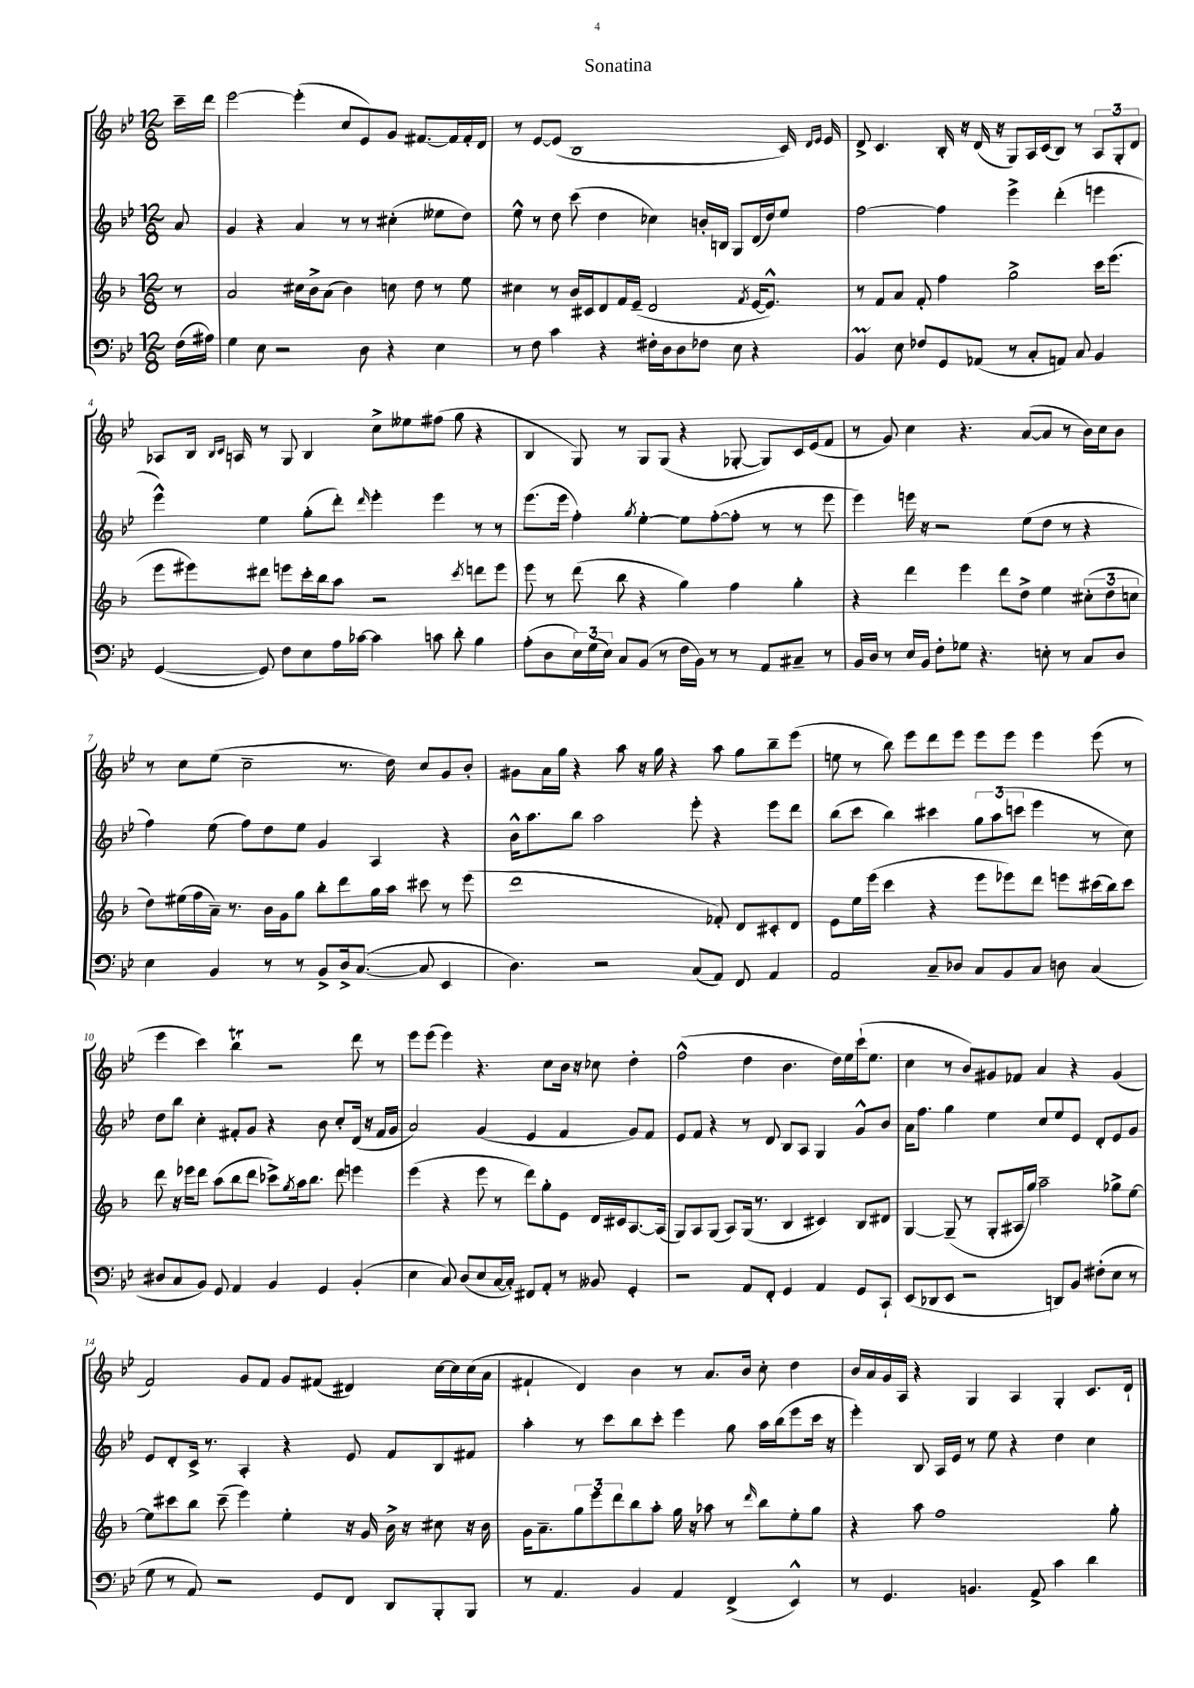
\header { title = "Sonatina" }
<<
\new StaffGroup <<
\new Staff = "s0" {
    \clef treble \key bes \major \numericTimeSignature \time 12/8 \partial 8
    c'''16-- d'''16 |
    ees'''2~ ees'''4-.( c''8 ees'8) g'8 fis'8.~ fis'16 fis'16-. d'16 |
    r8 ees'8~ ees'8( bes1 c'16) \grace { d'16 ees'16 } ees'16 |
    d'8-> c'4. bes16-. r16 d'16( r16 g8) a16 c'16( bes8) r8 \tuplet 3/2 { a8 g8-. d'8 } |
    aes8 bes16 \grace { bes16 c'16 } a16 r8 g8 bes4 c''8-> eeses''8 fis''8( g''8 r4 |
    bes4 g8) r8 g8 g8( r4 ges8~-. ges8) c'16 ees'16( f'8 |
    r8 g'8) c''4 r4. a'8~( a'8 r8 bes'16) c''16 bes'8 |
    r8 c''8 ees''8( c''2-- r8. d''16) c''8 g'8 bes'8-. |
    gis'8 a'16 g''16 r4 a''8 r16 g''16 r4 a''8 g''8 bes''8-- ees'''8( |
    e''8 r8 bes''8) ees'''8 d'''8 ees'''8 ees'''8 ees'''8 ees'''4 ees'''8( r8 |
    ees'''4 c'''4) bes''4\trill r2 d'''8 r8 |
    ees'''8 ees'''8( ees'''4) r4. c''8 bes'16 r16 ces''8 d''4-. |
    f''2-^( d''4 bes'4. d''16) ees''16 c'''16-!( ees''8. |
    c''4 r8 bes'8) gis'8 fes'8 a'4 r4 gis'4( |
    f'2) g'8 f'8 g'8 fis'8( dis'4) c''16~ c''16 c''16( a'16 |
    fis'4-! d'4) bes'4 r8 a'8. bes'16 c''8-. d''4 |
    bes'16 a'16 g'16 a16 r4 g4 a4 g4-. c'8. d'16-! \bar "|." |
}
\new Staff = "s1" {
    \clef treble \key bes \major \numericTimeSignature \time 12/8 \partial 8
    a'8 |
    g'4 r4 a'4 r8 r8 cis''4-.( eeses''8 d''8) |
    ees''8-^ r8 d''8 c'''8( d''4 ces''4) b'16-. b16 g8 d'16( d''16) ees''8 |
    f''2~ f''4 ees'''4-> d'''4-.( e'''4 |
    ees'''4-^) ees''4 g''8-.( d'''8-.) \grace { d'''16 } ees'''4-. ees'''4 r8 r8 |
    ees'''8.( ees'''16 f''4-.) \acciaccatura { g''8 } ees''4~-. ees''8 f''8~-.( f''8-. r8 r8 ees'''8 |
    ees'''4) e'''16 r16 r2 ees''8( d''8 r8 r4 |
    f''4) ees''8( f''8) d''8 ees''8 g'4 a4 r4 |
    bes'16-^ a''8. bes''8 a''2 ees'''8-. r4 ees'''8 d'''8 |
    bes''8( c'''8 bes''4) cis'''4 \tuplet 3/2 { g''8 a''8( c'''8 } ees'''4 r8 c''8) |
    d''8 bes''8 c''4-. fis'8-. g'8 r4 bes'8 c''8-. d'16( r16 fis'16 g'16 |
    a'2) g'4( ees'4 f'4 g'8) f'8 |
    ees'8 f'8 r4 r8 d'8 bes8 a8 g4 g'8-^ bes'8 |
    a'16 f''8. g''4 ees''4 c''8 ees''8 ees'8 d'8-. ees'8 g'8 |
    ees'8 d'8-. c'16-> r8. a4-. r4 ees'8 f'8 bes8 fis'8 |
    a''4-. r8 c'''8 bes''8 c'''8-. ees'''4 g''8 a''16 bes''16( ees'''8 c'''16 r16 |
    ees'''4-.) bes8 a16 ees'16 r8 ees''8 r4 d''4 c''4 \bar "|." |
}
\new Staff = "s2" {
    \clef treble \key f \major \numericTimeSignature \time 12/8 \partial 8
    r8 |
    a'2 cis''16 bes'16-> a'8( bes'4) c''8 d''8 r8 e''8 |
    cis''4 r8 bes'16 cis'16 d'8 f'16 e'16--( d'2 \acciaccatura { f'8 } e'16~ e'8.-^) |
    r8 f'8 a'8 f'8-. f''4 g''2-> c'''16 e'''8.( |
    e'''8 eis'''8) dis'''8 e'''8 c'''16-. bes''16 a''8 r2 \acciaccatura { c'''8 } d'''8 e'''8 |
    e'''8 r8 d'''8( bes''8 r4 g''4) f''4 g''4-. |
    r4 d'''4 e'''4 d'''8 d''8-> e''4 \tuplet 3/2 { cis''8-.( d''8 c''8 } |
    d''8) eis''16( f''16 a'16--) r8. bes'16 g'16 g''8 bes''8-. d'''8 g''16 a''16 cis'''8 r8 e'''8( |
    d'''1 fes'8-.) d'8 cis'8-. d'8 |
    e'8 e''16 e'''16( c'''4 r4 e'''8 ees'''8) d'''8 e'''8 cis'''16( bes''16) cis'''8 |
    d'''8 r16 ees'''16 d'''8 a''8( bes''8 d'''8 ces'''8->) \acciaccatura { g''8 } a''16 bes''8. d'''8 e'''4 |
    e'''4( r4 e'''8 r8 d'''8) g''8-. e'8 d'16 cis'16 a8.~ a16( |
    g8) a8 g8( a8) g16( r8. bes4 cis'4) bes8 dis'8 |
    g4~ g8--( r8 g8-. ais16 g''16) a''2-- ges''8-> e''8~ |
    e''8 cis'''8 bes''8 cis'''8--( e'''4) e''4-. r16 g'16 bes'16-> r16 cis''8 r16 bes'16 |
    g'16 a'8.-- \tuplet 3/2 { g''8 e'''8 d'''8 } bes''8 a''8-. g''16 r16 aes''8 r8 \grace { d'''16 } bes''8 e''8-. g''8 |
    r4 a''8 f''1 g''8-. \bar "|." |
}
\new Staff = "s3" {
    \clef bass \key bes \major \numericTimeSignature \time 12/8 \partial 8
    f16( ais16) |
    g4 ees8 r2 d8 r4 ees4 |
    r8 f8 c'4 r4 fis16-. d16 d8 fes8 ees8 r4 |
    bes,4\prall ees8 fes8 g,8 aes,8( r8 c8-. a,8) c8 bes,4 |
    g,4~( g,8) f8 ees8 a16 ces'16~ ces'4 c'8 d'8-. bes4 |
    a8-.( d8 \tuplet 3/2 { ees16) g16( ees16) } c8 bes,8( r8 f16 bes,16) r8 r8 a,8 cis8-- r8 |
    bes,16 d16 r8 ees16 bes,16 f8-. ges8 r4. e8-. r8 c8 d8 |
    ees4 bes,4 r8 r8 bes,8-> d16-> c8.~( c8 ees,4 |
    d4.) r2 c8( a,8) f,8 a,4 |
    a,2 c8-- des8 c8 bes,8 c8 d8 c4( |
    dis8 c8 bes,8) g,8 a,4 bes,4 g,4 bes,4-.( |
    ees4 c8) d8( ees8 c16~ c16-.) fis,8 a,8-. r8 beses,8 g,4-. |
    r2 a,8 f,8-. g,4 a,4 g,8 c,8-! |
    ees,8( des,8 ees,8 r2 d,8) bes,8 fis8-.( ees8 r8 |
    g8 r8 a,8) r2 g,8 f,8 d,8 bes,,8-. bes,,8 |
    r8 a,4. bes,4 a,4 f,4->( ees,4-^) |
    r8 g,4. b,4. a,8-> c'4 d'4 \bar "|." |
}
>>
>>
